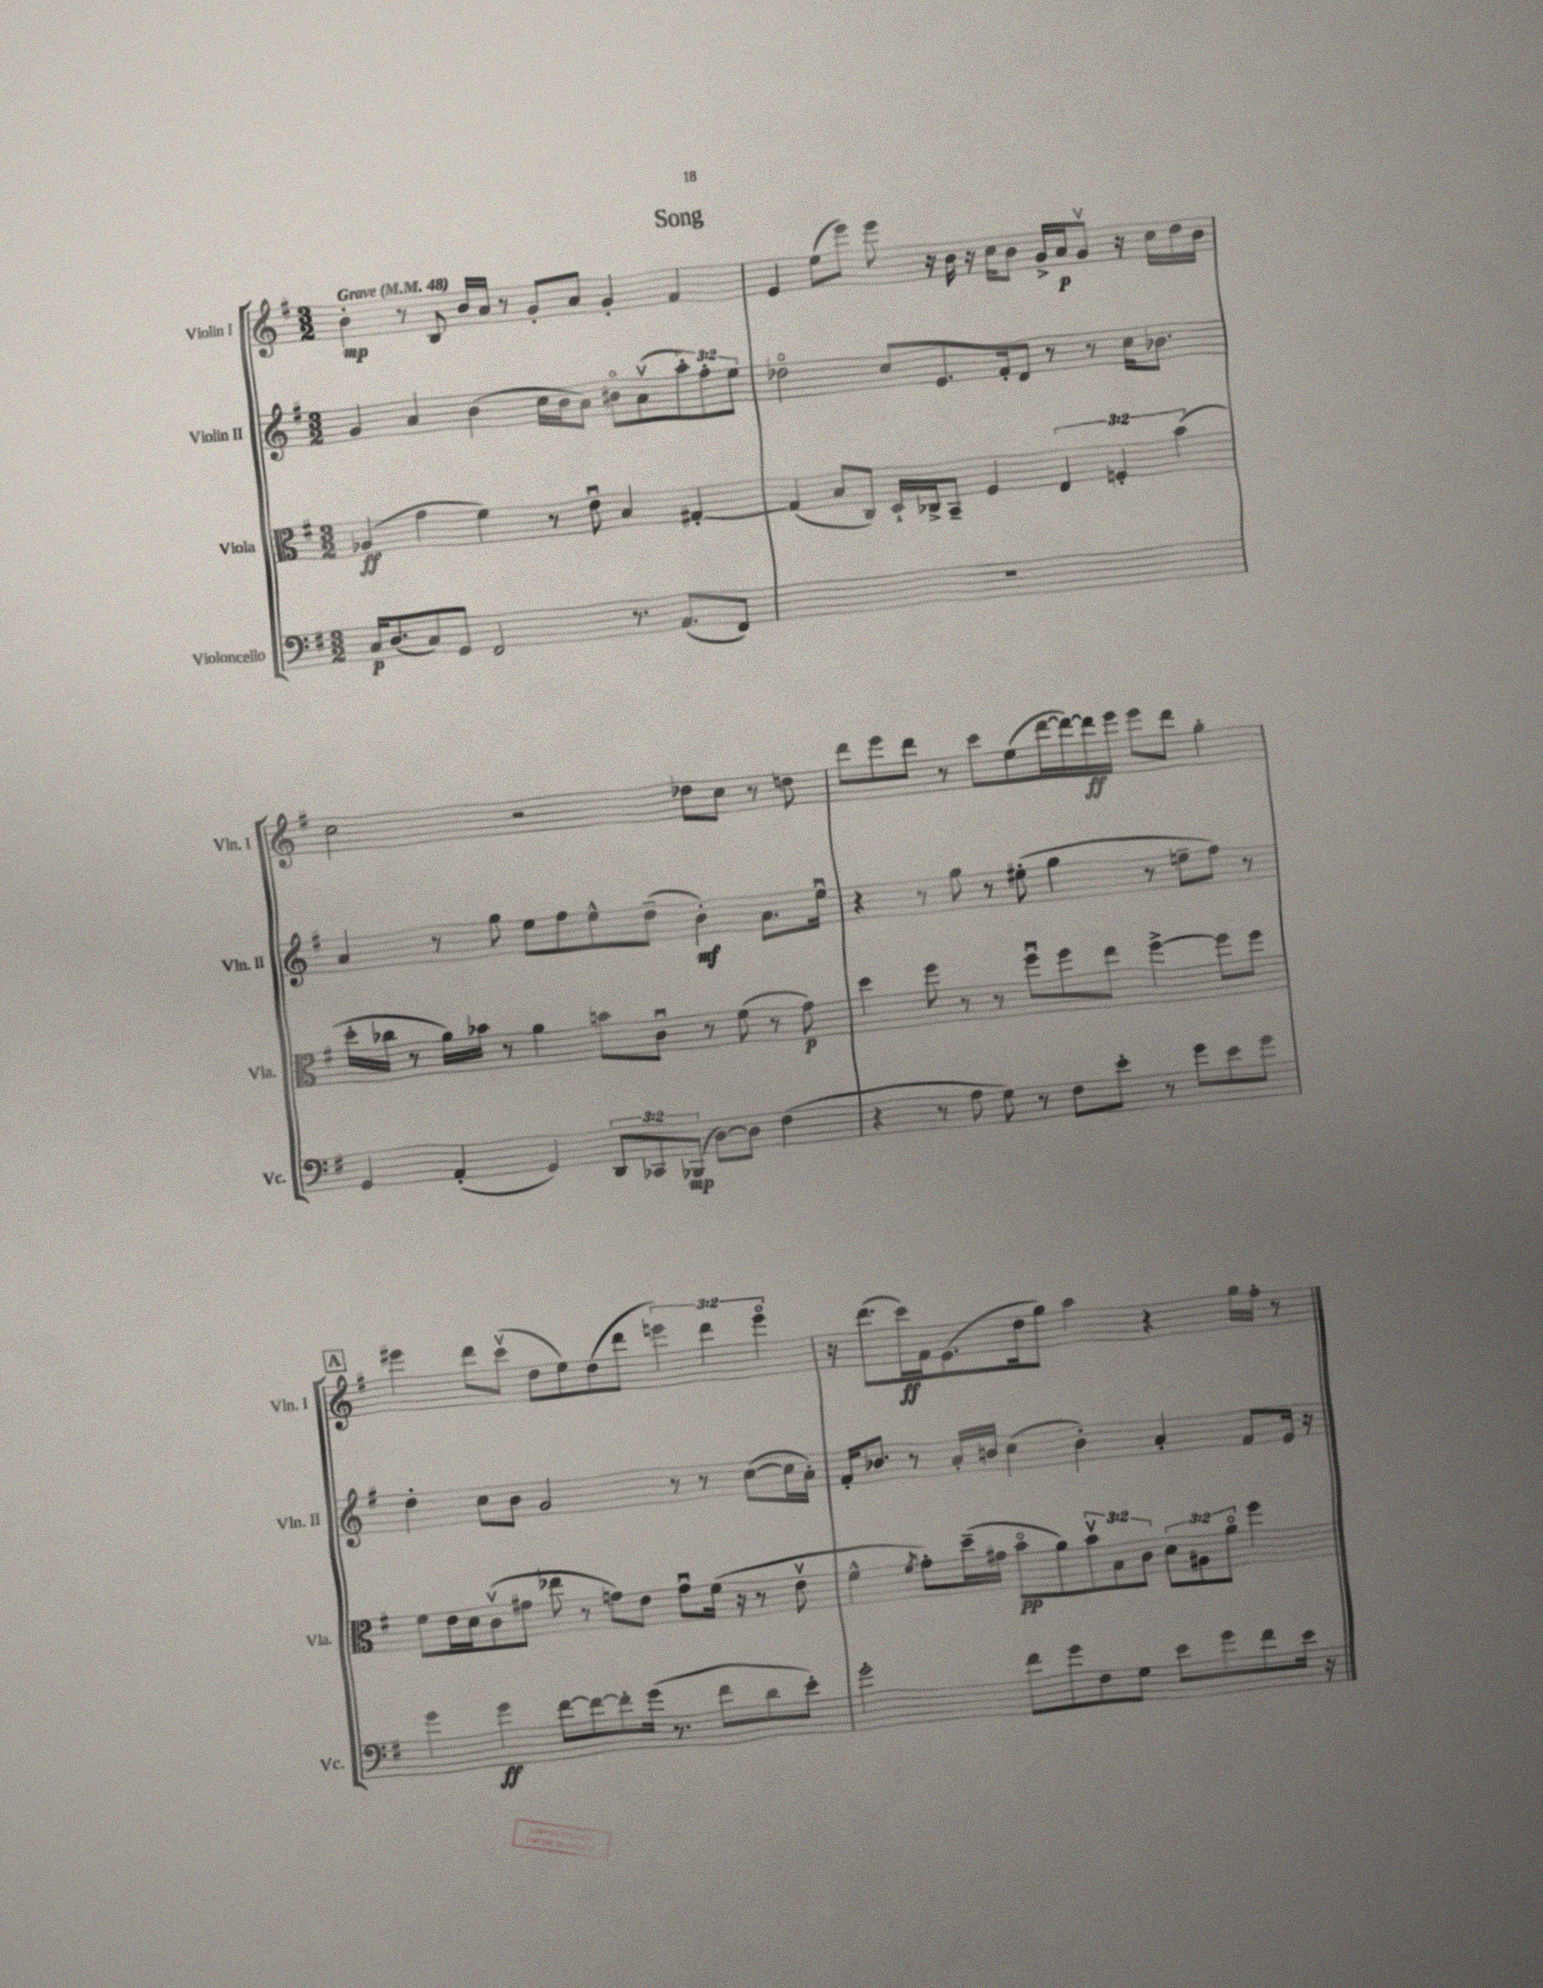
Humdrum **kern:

**kern	**kern	**kern	**kern
*staff4	*staff3	*staff2	*staff1
*clefF4	*clefC3	*clefG2	*clefG2
*k[f#]	*k[f#]	*k[f#]	*k[f#]
*M3/2	*M3/2	*M3/2	*M3/2
*MM48	*MM48	*MM48	*MM48
16C	(4A-	4g	4b'
(8.D	.	.	.
8C)	4g	4a	8r
8GG	.	.	8B
2FF#	4f#)	(4b	16b
.	.	.	16a
.	.	.	8r
.	8r	16cc	8g'
.	.	16b	.
.	8eu	8a)	8a
8.r	4B	8b#o	4g'
.	.	(8av	.
(8.AA	.	.	.
.	[4G#'	12aa')	4f#
.	.	12ff#'	.
8FF#)	.	.	.
.	.	12ee	.
=	=	=	=
1.r	(4G#]	2dd-o	4e
.	8B	.	(8ee
.	8C)	.	8eee)
.	16D`	8cc	8eee
.	16C-^	.	.
.	8BB~	8.e	16r
.	.	.	16b
.	4F#	.	16r
.	.	16f#'	16cc
.	.	8d	8b
.	6E	8r	16g^
.	.	.	16a
.	.	8r	8gv
.	6F'	.	.
.	.	16cc	16r
.	.	8.b-	16cc
.	(6b	.	.
.	.	.	16dd
.	.	.	16b
=	=	=	=
4GG	16dd'	4a	2cc
.	16cc-	.	.
.	8r	.	.
(4AA'	16a)	8r	.
.	16b-	.	.
.	8r	8gg	.
4GG)	4a	8ee	2r
.	.	8ff#	.
12DD	8b	8ee^^	.
12CC-	.	.	.
.	8cu	(8dd~	.
(12BBB-	.	.	.
[8D)	8r	4b')	8dd-
8D]	(8f#	.	8cc
(4F#	8r	8.a	8r
.	8g)	.	8dd
.	.	16eeu	.
=	=	=	=
4r	4dd	4r	8ddd
.	.	.	8eee
8r	8ff#	8r	8ddd
8A	8r	8gg	8r
8G)	8r	8r	8ccc
8r	8ff#u	(8ee#'	(8ee
8F#	8ff#	4gg	[16ddd
.	.	.	16ddd_)
8e'	8ee	.	16ddd]
.	.	.	16eee
8r	[4ff#^	8r	8eee
8g	.	8ee~	8ddd
8e	8ff#]	8ff#)	4gg'
8g	8ff#	8r	.
=	=	=	=
4g	8f#	4dd'	4eee#
.	16e	.	.
.	16d	.	.
4g	(8cv	8cc	8ddd
.	8g#	8b	(8cccv
[8f#	8ee-	2g	8dd
8f#_	8r	.	8ee)
8f#']	8g)	.	(8dd
(16g	8e	.	8ddd
8.r	.	.	.
.	8gu	8r	6eee)
8f#	(16f#	8r	.
.	.	.	6ddd
.	16r	.	.
8d	8r	([8cc	.
.	.	.	6eeeo
8e')	8ev	16cc]	.
.	.	16a')	.
=	=	=	=
2g'	4f#^^	16f#'	16r
.	.	8.b-	(8.ddd
.	8qf#	.	.
.	8g')	8r	16ccc)
.	.	.	16f#
.	(16dd~	16a'	(8.e
.	16g#	16b	.
8f#	8bo	(4cc	.
.	.	.	16dd
8g	8a)	.	8gg)
8F#	12bv	4b')	4aa
.	12B	.	.
8G	.	.	.
.	12c	.	.
8e	12d	4a'	4r
.	12A#	.	.
8g	.	.	.
.	12ao	.	.
8f#	4ff#	8f#	16gg
.	.	.	16ff#'
16e	.	16e	8r
16r	.	16r	.
==	==	==	==
*-	*-	*-	*-
